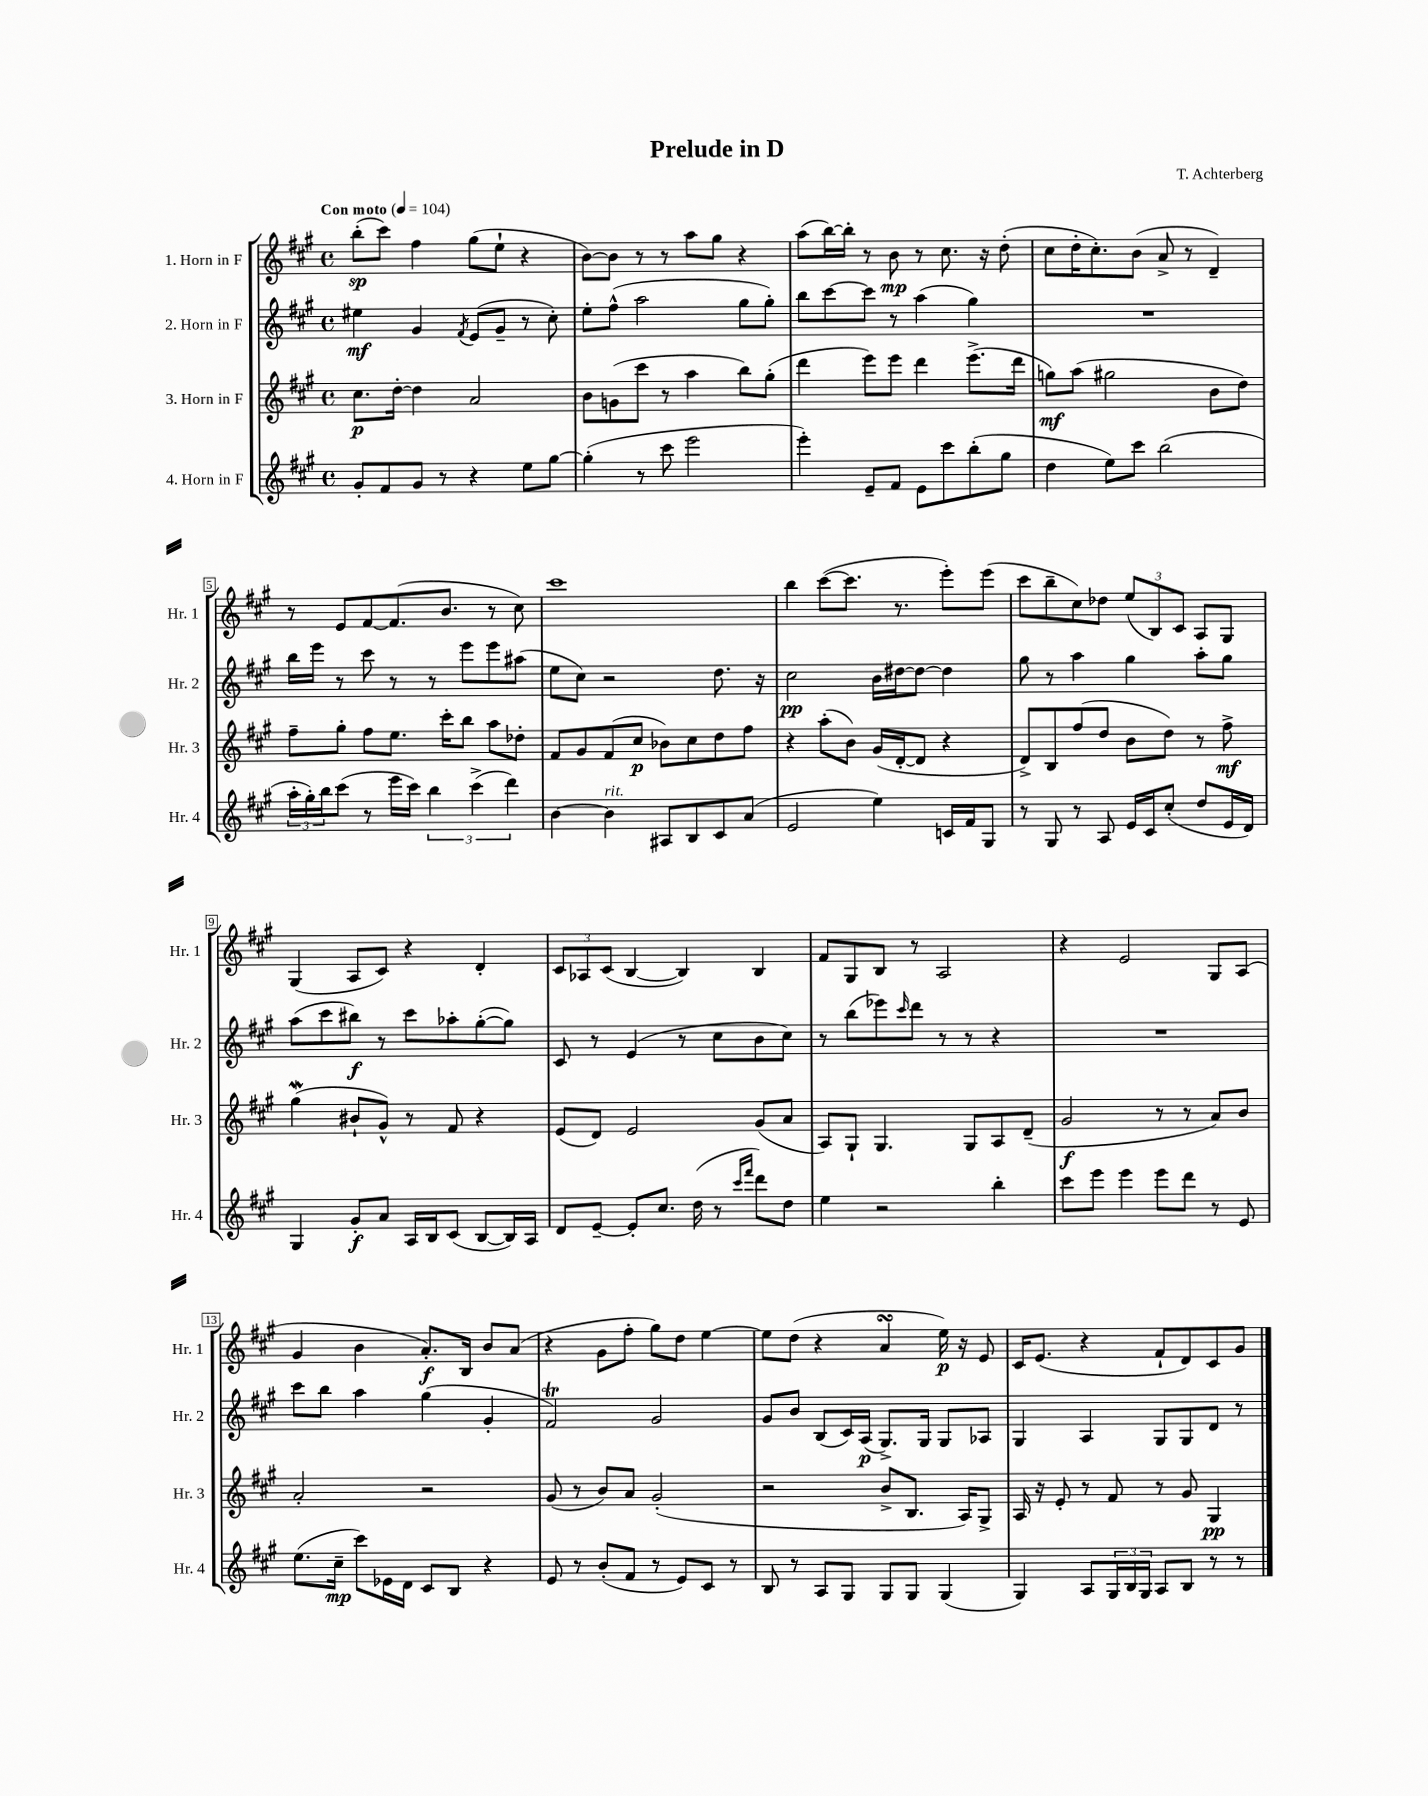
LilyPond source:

\header { title = "Prelude in D" composer = "T. Achterberg" }
<<
\new StaffGroup <<
\new Staff = "s0" \with { instrumentName = "1. Horn in F" shortInstrumentName = "Hr. 1" } {
    \clef treble \key a \major \defaultTimeSignature \time 4/4 \tempo "Con moto" 4 = 104
    b''8-.\sp( cis'''8) fis''4 gis''8( e''8-! r4 |
    b'8~) b'8 r8 r8 a''8 gis''8 r4 |
    a''8( b''16~) b''16-. r8 b'8\mp r8 cis''8. r16 d''8-.( |
    cis''8 d''16-. cis''8.-.) b'8( a'8-> r8 d'4--) |
    r8 e'8 fis'8~ fis'8.( b'8. r8 cis''8) |
    cis'''1 |
    b''4 cis'''8~( cis'''8. r8. e'''8-.) e'''8( |
    cis'''8 b''8-- cis''8) des''8 \tuplet 3/2 { e''8( b8) cis'8 } a8 gis8 |
    gis4( a8 cis'8) r4 d'4-. |
    \tuplet 3/2 { cis'8 aes8 cis'8( } b4~ b4) b4 |
    fis'8 gis8 b8 r8 a2 |
    r4 e'2 gis8 a8( |
    gis'4 b'4 a'8.-.\f) b16 b'8 a'8( |
    r4 gis'8 fis''8-. gis''8) d''8 e''4~ |
    e''8 d''8( r4 a'4\turn e''16\p) r16 e'8 |
    cis'16 e'8.( r4 fis'8-! d'8) cis'8 gis'8 \bar "|." |
}
\new Staff = "s1" \with { instrumentName = "2. Horn in F" shortInstrumentName = "Hr. 2" } {
    \clef treble \key a \major \defaultTimeSignature \time 4/4
    eis''4\mf gis'4 \acciaccatura { fis'8 } e'8( gis'8-- r8 cis''8-.) |
    e''8-. fis''8-^( a''2 gis''8 gis''8-.) |
    b''8 cis'''8~ cis'''8 r8 a''4( gis''4) |
    R1 |
    b''16 e'''16 r8 cis'''8 r8 r8 e'''8 e'''8 ais''8( |
    e''8 cis''8) r2 d''8. r16 |
    cis''2\pp b'16 dis''16~ dis''8~ dis''4 |
    gis''8 r8 a''4 gis''4 a''8-. gis''8 |
    a''8( cis'''8 bis''8\f) r8 cis'''8 aes''8-. gis''8~-.( gis''8) |
    cis'8 r8 e'4( r8 cis''8 b'8 cis''8) |
    r8 b''8( ees'''8) \grace { cis'''16 } d'''8 r8 r8 r4 |
    R1 |
    cis'''8 b''8 a''4 gis''4( gis'4-. |
    fis'2\trill) gis'2 |
    gis'8 b'8 b8( cis'16) a16\p( gis8.->) gis16 gis8 aes8 |
    gis4 a4 gis8 gis8 d'8 r8 \bar "|." |
}
\new Staff = "s2" \with { instrumentName = "3. Horn in F" shortInstrumentName = "Hr. 3" } {
    \clef treble \key a \major \defaultTimeSignature \time 4/4
    cis''8.\p d''16~-. d''4 a'2 |
    b'8 g'8( cis'''8 r8 a''4 b''8) gis''8-.( |
    d'''4 e'''8) e'''8 d'''4 e'''8.->( d'''16 |
    g''8\mf) a''8( gis''2 b'8 d''8) |
    fis''8-- gis''8-. fis''8 e''8. cis'''16-. b''8 a''8 des''8-. |
    fis'8 gis'8 fis'8( cis''8\p bes'8) cis''8 d''8 fis''8 |
    r4 a''8-.( b'8) gis'16( d'16~-. d'8 r4 |
    d'8->) b8 fis''8( d''8 b'8 d''8) r8 fis''8->\mf |
    gis''4\mordent( bis'8-! gis'8-^) r8 fis'8 r4 |
    e'8( d'8) e'2 gis'8( a'8 |
    a8) gis8-! gis4. gis8 a8 d'8--( |
    gis'2\f r8 r8 a'8) b'8 |
    a'2-. r2 |
    gis'8( r8 b'8) a'8 gis'2-.( |
    r2 b'8-> b8. a16) gis8-> |
    a16 r16 e'8-. r8 fis'8 r8 gis'8 gis4\pp \bar "|." |
}
\new Staff = "s3" \with { instrumentName = "4. Horn in F" shortInstrumentName = "Hr. 4" } {
    \clef treble \key a \major \defaultTimeSignature \time 4/4
    gis'8-. fis'8 gis'8 r8 r4 e''8 gis''8~ |
    gis''4-.( r8 cis'''8 e'''2 |
    e'''4-.) e'8-- fis'8 e'8 cis'''8 b''8-.( gis''8 |
    d''4 e''8) cis'''8 b''2( |
    \tuplet 3/2 { a''16-. gis''16-.) b''16 } cis'''8( r8 e'''16 cis'''16) \tuplet 3/2 { b''4 cis'''4->( d'''4) } |
    b'4~ b'4^\markup { \italic "rit." } ais8 b8 cis'8 a'8( |
    e'2 e''4) c'16 fis'16 gis8 |
    r8 gis8 r8 a8 e'16 cis'16 cis''8-.( d''8 e'16 d'16) |
    gis4 gis'8-.\f a'8 a16 b16 cis'8( b8~ b16) a16 |
    d'8 e'8~-- e'8-. cis''8. d''16( r8 \grace { cis'''16 fis'''16 } d'''8) d''8 |
    e''4 r2 b''4-. |
    cis'''8 e'''8 e'''4 e'''8 d'''8 r8 e'8 |
    e''8.( cis''16--\mp cis'''8) ees'16 d'16 cis'8 b8 r4 |
    e'8 r8 b'8-.( fis'8 r8 e'8) cis'8 r8 |
    b8 r8 a8 gis8 gis8 gis8 gis4( |
    gis4) a8 \tuplet 3/2 { gis16 b16 gis16 } a8 b8 r8 r8 \bar "|." |
}
>>
>>
\layout { \context { \Score \override BarNumber.stencil = #(make-stencil-boxer 0.1 0.3 ly:text-interface::print) } }
